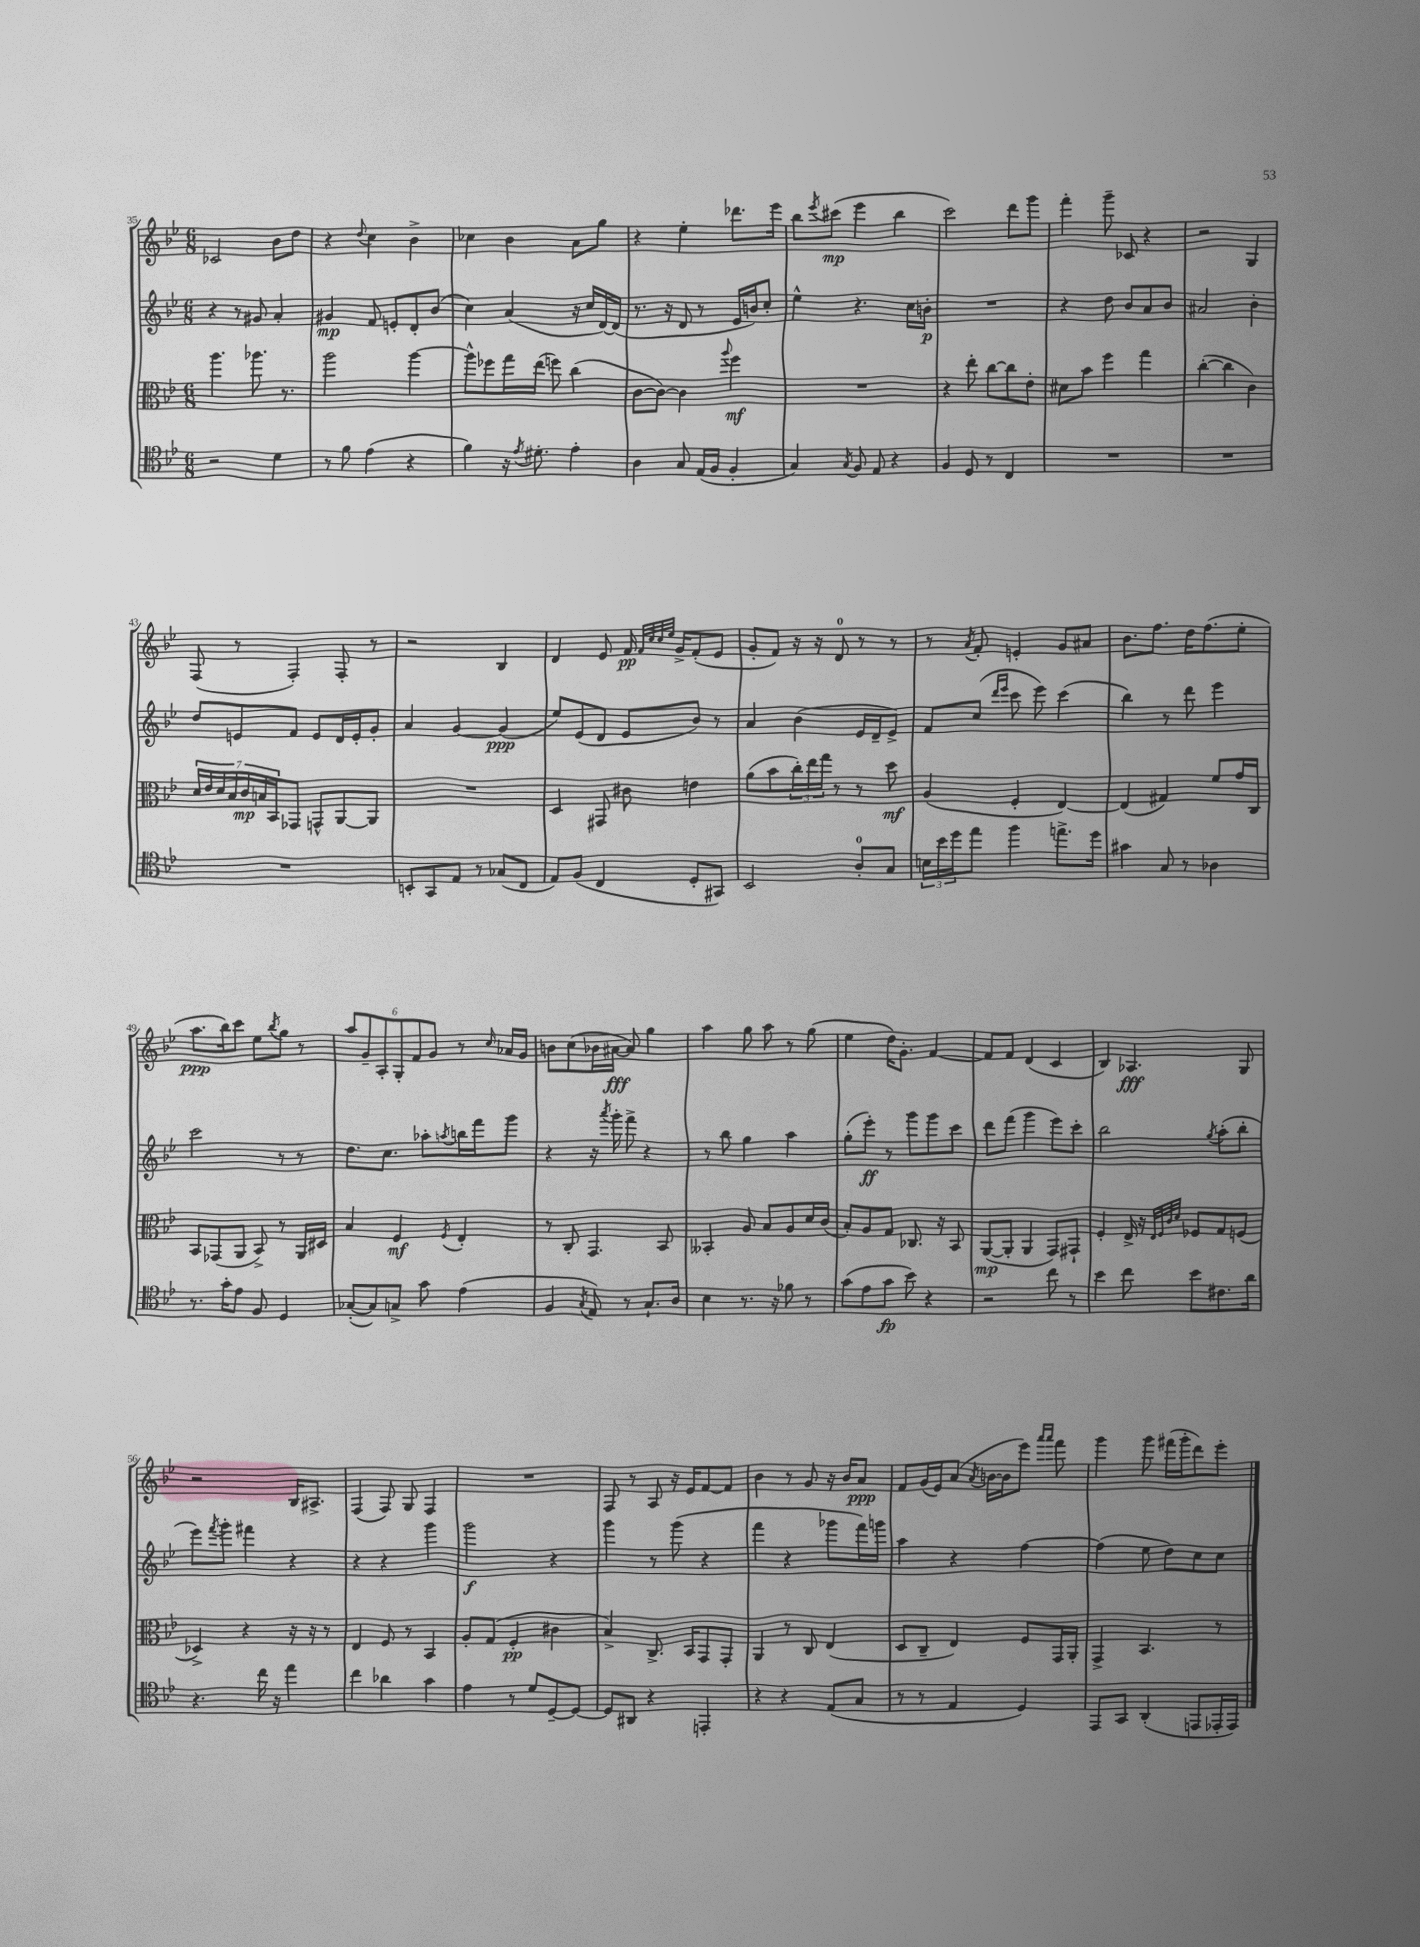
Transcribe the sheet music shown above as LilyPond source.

<<
\new StaffGroup <<
\new Staff = "s0" {
    \clef treble \key bes \major \numericTimeSignature \time 6/8
    ces'2 bes'8 d''8 |
    r4 \appoggiatura { d''8 } c''4 bes'4-> |
    ces''4 bes'4 a'8 g''8 |
    r4 ees''4-. des'''8. ees'''16 |
    bes''8 \acciaccatura { ees'''8 } cis'''8\mp( ees'''4 bes''4 |
    c'''2) d'''8 g'''8 |
    f'''4-. g'''8-- ces'8 r4 |
    r2 g4 |
    f8( r8 f4-.) f8-. r8 |
    r2 bes4 |
    d'4 ees'8 f'16\pp \grace { f'32 c''32 c''32 ees''32 } g'16-> f'8-.( ees'8 |
    g'8-. f'8) r16 r16 d'8-0 r8 r8 |
    r8 \acciaccatura { a'8 } f'8-. e'4-. g'8 ais'8 |
    bes'8. f''8. d''16 f''8.( ees''8-. |
    a''8.\ppp bes''16) c'''8 ees''8 \acciaccatura { bes''8 } g''8 r8 |
    \tuplet 6/4 { a''8 g'8-- a8-. g8-. f'8 g'8 } r8 \grace { c''16 } aes'16 g'16 |
    b'8 c''8( bes'16 ais'16~\fff ais'8) g''4 |
    a''4 g''8 a''8 r8 g''8( |
    ees''4 d''16) g'8.-. f'4~ |
    f'8 f'8 d'4( c'4 |
    bes4) aes4.\fff g8 |
    r2 bes16 ais8.-> |
    f4( f8) g8 f4 |
    R2. |
    f8 r8 a8 r16 ees'16 f'8~ f'8 |
    bes'4 r8 g'8 r16 bes'16 a'8\ppp |
    f'8 g'16( ees'16) a'8( \acciaccatura { a'8 } b'16~ b'16 ees'''8) \grace { a'''16 a'''16 } f'''8 |
    g'''4 g'''8 fis'''16( g'''16-. d'''8) ees'''8-. \bar "|." |
}
\new Staff = "s1" {
    \clef treble \key bes \major \numericTimeSignature \time 6/8
    r4 r8 gis'8 a'4-. |
    gis'4\mp f'8 e'8-. d'8-. bes'8( |
    c''4) a'4( r16 c''16 d'16~) d'16( |
    r8. r16 d'8 r8 ees'16 b'16) c''8-. |
    ees''4-^ r4. c''16 b'16-.\p |
    R2. |
    r4 d''8 bes'8 a'8 bes'8 |
    ais'2 bes'4-. |
    d''8 e'8 f'8 e'8 d'16 e'16-. g'8-. |
    a'4 g'4~ g'4\ppp( |
    ees''8) ees'8( d'8 ees'8 bes'8) r8 |
    a'4 bes'4( ees'16 d'16-- ees'8->) |
    f'8 c''8( \grace { d'''16 ees'''16 } c'''8 ees'''8) c'''4( |
    bes''4) r8 d'''8 ees'''4 |
    c'''2 r8 r8 |
    d''8. c''8. aes''8-. \acciaccatura { a''8 } b''16 f'''16 g'''8 |
    r4 r16 \acciaccatura { a'''8 } g'''16-. f'''8-> r4 |
    r8 bes''8 g''4 a''4 |
    g''8-.( ees'''8-.\ff) r8 g'''8 g'''8 c'''8 |
    d'''8 f'''8( g'''4 ees'''8) c'''8-. |
    bes''2 \acciaccatura { g''8 } a''8-.( bes''8-. |
    ees'''8) \acciaccatura { f'''8 } g'''8-. fis'''4 r4 |
    r4 r4 g'''4 |
    g'''2\f r4 |
    g'''4 r8 g'''8( r4 |
    f'''4 r4 ges'''8 f'''16) g'''16 |
    a''4 r4 f''4~ |
    f''4( ees''8 d''8) c''8 c''8 \bar "|." |
}
\new Staff = "s2" {
    \clef alto \key bes \major \numericTimeSignature \time 6/8
    a''4. aes''8. r8. |
    a''2 a''4~ |
    a''8-^ fes''8 g''16 ees''16( f''8) c''4( |
    c'8~ c'8~) c'4 \appoggiatura { a''8 } f''4\mf |
    R2. |
    r4 ees''8-. c''8~ c''8 ees'8-. |
    dis'8 bes'8 f''4 g''4 |
    c''4~-.( c''4 c'4) |
    \tuplet 7/4 { d'16 ees'16 d'16 bes16 c'16\mp b16 bes,16 } ges,8 g,8-^ a,8~ a,8 |
    R2. |
    d4 gis,8 cis'8 e'4 |
    a'8( bes'8 \tuplet 3/2 { c''16-.) ees''16 g''16 } r8 r8 d''8\mf |
    a4( f4-. ees4~) |
    ees4( gis4) f'8 g'16 c16 |
    bes,8 ges,8( a,8 bes,8->) r8 a,16 dis16 |
    bes4 f4\mf \acciaccatura { f8 } ees4-. |
    r8 c8-. g,4. bes,8 |
    beses,4-. a8 bes8 a8 d'16 c'16( |
    bes8-.) a8 g8 ces8. r16 bes,8 |
    a,8~\mp( a,8-. a,4 g,8) gis,8-! |
    f4-. ees16-> r16 \grace { ees32 f32 c'32 d'32 } fes8 g8 f8( |
    des4->) r4 r16 r16 r8 |
    ees4 f8 r8 bes,4 |
    a8-. g8( f4-.\pp cis'4 |
    bes4->) c8.-> bes,16 g,8 g,8-. |
    a,4 r8 c8 ees4( |
    d8 c8-- ees4) f8 g,16 a,16-. |
    g,4-> bes,4. r8 \bar "|." |
}
\new Staff = "s3" {
    \clef tenor \key bes \major \numericTimeSignature \time 6/8
    r2 d'4 |
    r8 f'8 ees'4( r4 |
    f'4) r16 \acciaccatura { ees'8 } dis'8.-. ees'4-. |
    a4 g8 ees16( f16 f4-. |
    g4) \acciaccatura { g8 } f8 ees8 r4 |
    f4 d8 r8 c4 |
    R2. |
    R2. |
    R2. |
    b,8-. g,8 ees8 r8 ges8( c8 |
    ees8) f8( c4 d8-. gis,8) |
    bes,2 a8-0-. g8 |
    \tuplet 3/2 { b16 bes'16 d''16 } ees''8 f''4 e''8.-> d''16 |
    gis'4 g8 r8 aes4 |
    r8. g'16-. ees'8 f8 d4 |
    ges8~-.( ges8) g8-> g'8 ees'4( |
    f4 \acciaccatura { g8 } ees8) r8 g8.-! a16 |
    bes4 r8. r16 fes'8 r8 |
    g'8( ees'8 g'8\fp bes'8) r4 |
    r2 c''8 r8 |
    bes'4 c''8 bes'8 cis'8. a'16 |
    r4. c''16 r16 ees''4 |
    c''4 aes'4 g'4 |
    ees'4 r8 d'8 d8~-- d8~ |
    d8 ais,8 r4 e,4-. |
    r4 r4 ees8( g8 |
    r8 r8 ees4 d4) |
    ees,8 g,8 a,4-.( e,8 ees,16-. ees,16) \bar "|." |
}
>>
>>
\layout { \context { \Score currentBarNumber = #35 } }
